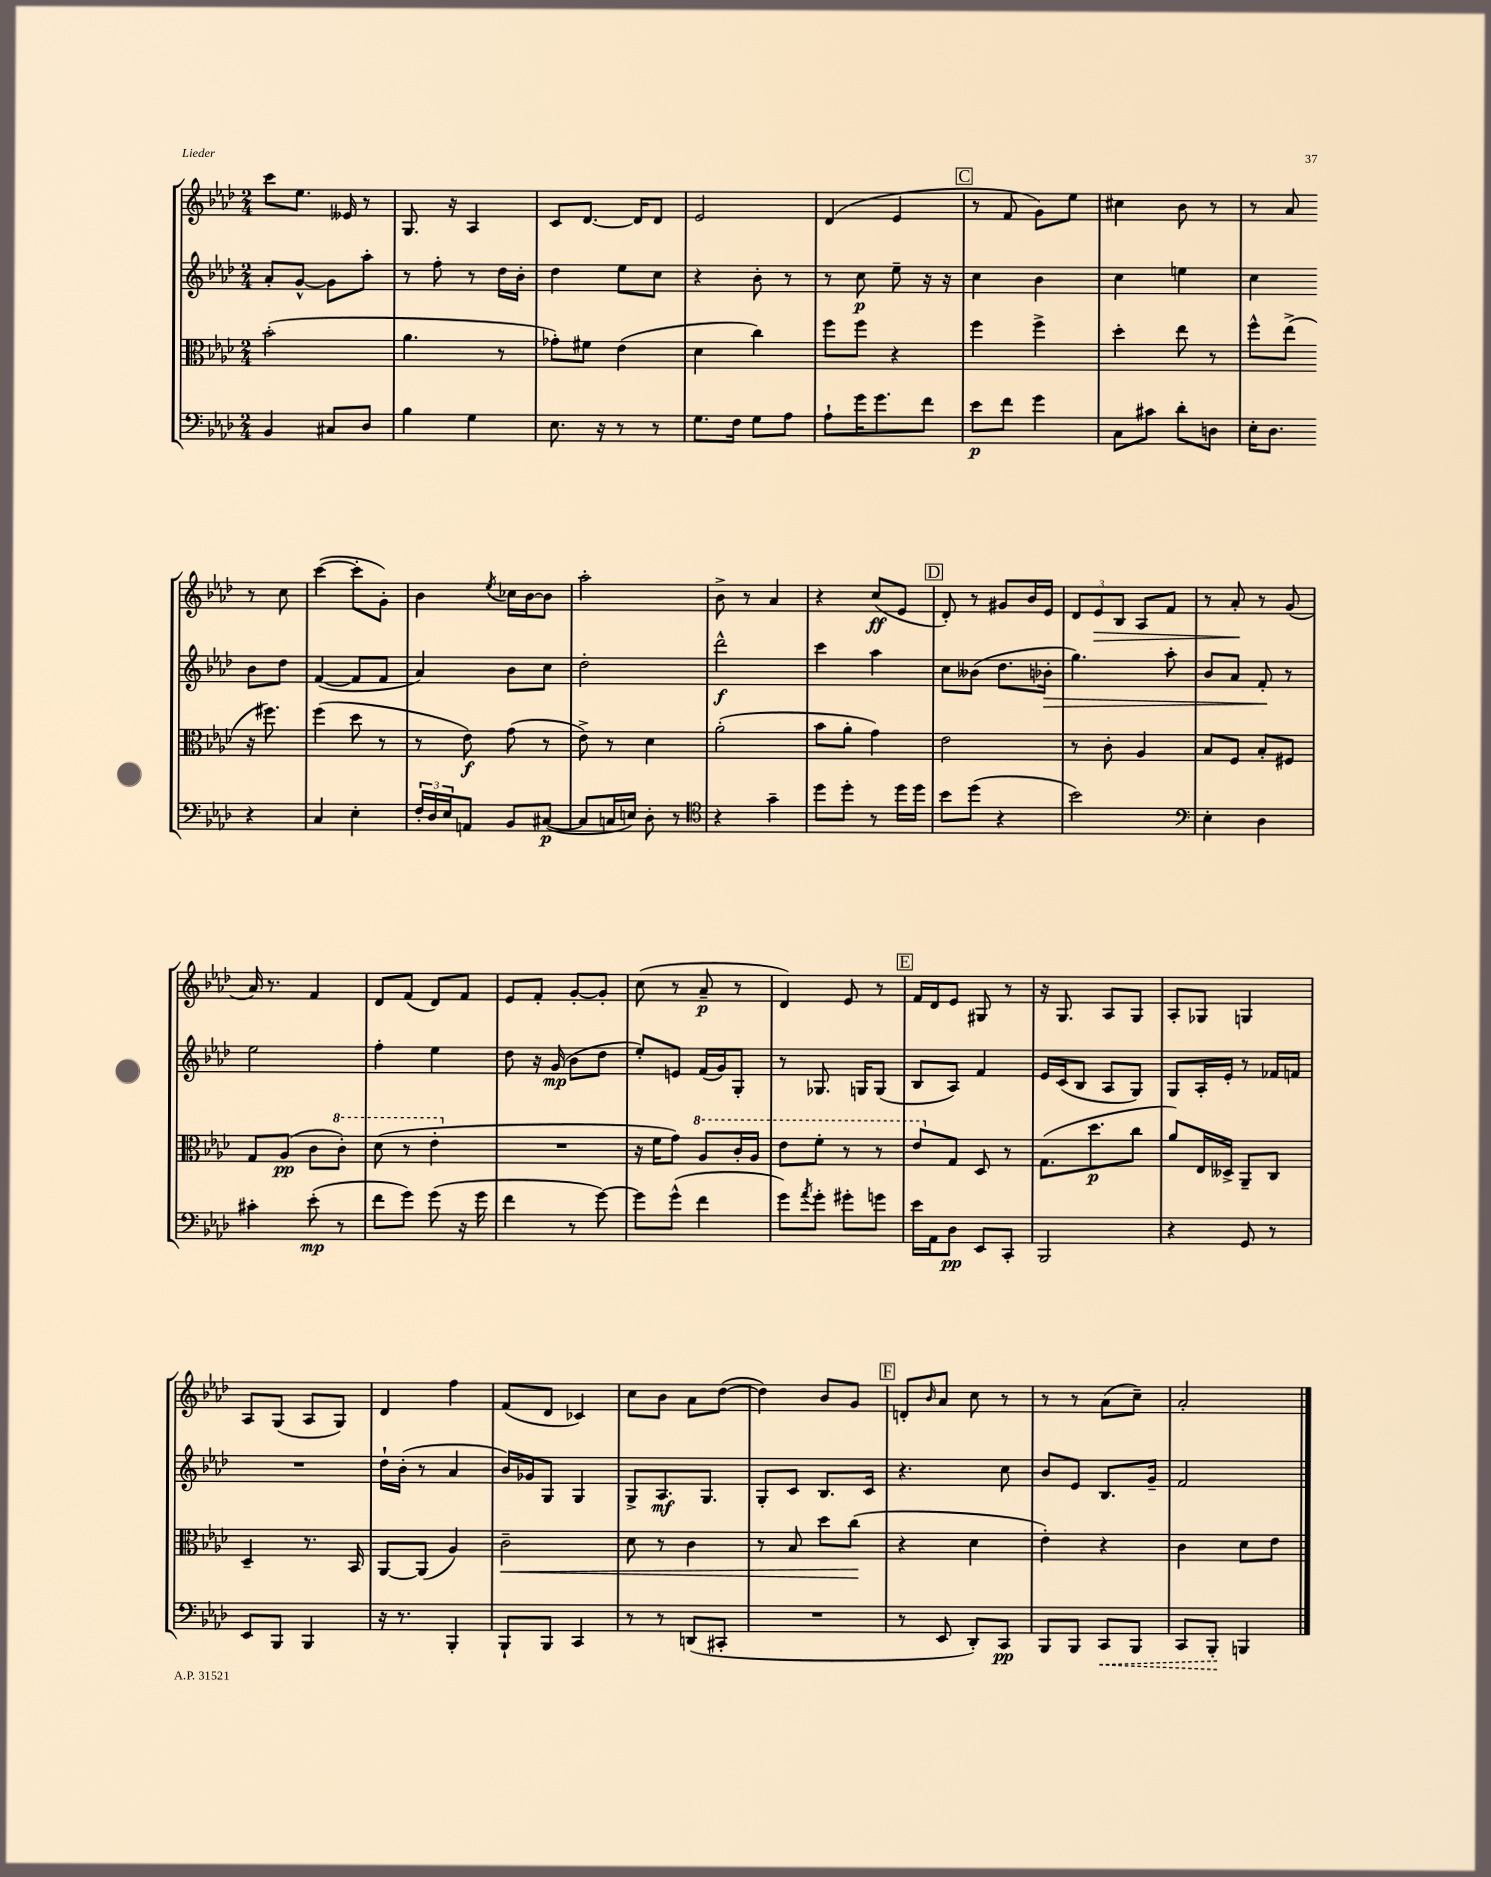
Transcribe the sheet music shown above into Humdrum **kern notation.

**kern	**kern	**kern	**kern
*staff4	*staff3	*staff2	*staff1
*clefF4	*clefC3	*clefG2	*clefG2
*k[b-e-a-d-]	*k[b-e-a-d-]	*k[b-e-a-d-]	*k[b-e-a-d-]
*M2/4	*M2/4	*M2/4	*M2/4
4BB-/	(2b-'\	8a-'/L	8ccc\L
.	.	[8g^^/J	8.ee-\J
8C#/L	.	8g\]L	.
.	.	.	16e--/
8D-/J	.	8aa-'\J	8r
=	=	=	=
4B-\	4.a-\	8r	8.G/
.	.	8ff'\	.
.	.	.	16r
4G\	.	8r	4A-/
.	8r	16dd-\LL	.
.	.	16b-'\JJ	.
=	=	=	=
8.E-\	8g-'\L)	4dd-\	8c/L
.	8f#\J	.	[8.d-/J
16r	.	.	.
8r	(4e-\	8ee-\L	.
.	.	.	16d-/]LK
8r	.	8cc\J	8d-/J
=	=	=	=
8.G\L	4d-\	4r	2e-/
16F\Jk	.	.	.
8G\L	4cc\)	8b-'\	.
8A-\J	.	8r	.
=	=	=	=
8A-`\L	8ff\L	8r	(4d-/
16g\K	8ff\J	8cc\	.
8.g\	.	.	.
.	4r	8ee-~\	4e-/
8f\J	.	16r	.
.	.	16r	.
=	=	=	=
8e-\L	4ff\	4cc\	8r
8f\J	.	.	8f/
4g\	4ff^\	4b-\	8g\L)
.	.	.	8ee-\J
=	=	=	=
8C\L	4dd-'\	4cc\	4cc#\
8c#\J	.	.	.
8d-'\L	8ee-\	4ee\	8b-\
8D\J	8r	.	8r
=	=	=	=
16E-'\LK	8ff^^\L	4cc\	8r
8.D-\J	.	.	.
.	(8ee-^\J	.	8a-/
4r	16r	8b-\L	8r
.	8.ff#\)	.	.
.	.	8dd-\J	8cc\
=	=	=	=
4C/	(4ff\	([4f/	([4ccc\
4E-'\	8dd-\	8f/]L	8ccc'\]L
.	8r	8f/J	8g'\J)
=	=	=	=
24F'/LL	8r	4a-/)	4b-\
24D-/	.	.	.
24E-/J	.	.	.
8AA/J	8e-\)	.	.
.	.	.	8qee-/
8BB-/L	(8g\	8b-\L	16cc-\LL
.	.	.	[16b-\J
([8C#/J	8r	8cc\J	8b-\]J
=	=	=	=
8C#/]L	8e-^\)	2dd-'\	2aa-'\
16C/L	8r	.	.
16E/JJ)	.	.	.
8D-'\	4d-\	.	.
8r	.	.	.
=	=	=	=
*clefC4	*	*	*
4r	(2a-'\	2ddd-^^\	8b-^\
.	.	.	8r
4g~\	.	.	4a-/
=	=	=	=
8dd-\L	8b-\L	4ccc\	4r
8dd-'\J	8a-'\J	.	.
8r	4g\)	4aa-\	(8cc/L
16dd-\LL	.	.	8e-/J
16dd-\JJ	.	.	.
=	=	=	=
8b-\L	2e-\	8cc\L	8d-'/)
(8dd-\J	.	(8b--\J	8r
4r	.	8.dd-\L	8g#/L
.	.	.	16b-/L
.	.	16b-'\Jk	16e-/JJ
=	=	=	=
2b-\)	8r	4.gg\)	12d-/L
.	.	.	12e-/
.	8c'\	.	.
.	.	.	12B-/J
.	4A-/	.	8A-/L
.	.	8aa-'\	8f/J
=	=	=	=
*clefF4	*	*	*
4E-'\	8B-/L	8b-/L	8r
.	8F/J	8a-/J	8a-'/
4D-\	8B-'/L	8f'/	8r
.	8F#/J	8r	(8g/
=	=	=	=
4c#'\	8G/L	2ee-\	16a-/)
.	.	.	8.r
.	(8A-/J	.	.
(8e-'\	8c\L	.	4f/
8r	8cc'\J)	.	.
=	=	=	=
8f\L	(8dd-\	4ff'\	8d-/L
8g\J)	8r	.	(8f/J
(8g\	4ee-'\	4ee-\	8d-/L)
16r	.	.	8f/J
16g\	.	.	.
=	=	=	=
4f\	2r	8dd-\	8e-/L
.	.	16r	8f'/J
.	.	(16g/	.
8r	.	8b-\L	[8g'/L
[8g\)	.	8dd-\J	8g'/]J
=	=	=	=
8g\]L	16r	8ee-'/L)	(8cc\
.	16f\LK	.	.
(8g^^\J	8g\J)	8e/J	8r
4f\	8a-/L	(16f/LL	8a-~/
.	.	16g/J)	.
.	16cc'/L	8G'/J	8r
.	16a-/JJ	.	.
=	=	=	=
8g\L)	8ee-\L	8r	4d-/)
8qa-/	.	.	.
8g'\J	8ff'\J	8.G-/	.
8g#'\L	8r	.	8e-/
.	.	16G/LK	.
8g\J	8r	(8G/J	8r
=	=	=	=
16e-\LL	8ee-/L	8B-/L	16f/LL
16AA-\J	.	.	16d-/J
8D-\J	8G/J	8A-/J)	8e-/J
8EE-/L	8D-/	4f/	8G#/
8CC'/J	8r	.	8r
=	=	=	=
2BBB-/	(8.G\L	16e-/LL	16r
.	.	(16c/J	8.G/
.	.	8B-/J	.
.	8.dd-\	.	.
.	.	8A-/L	8A-/L
.	8cc\J	8G/J)	8G/J
=	=	=	=
4r	8a-/L)	8G/L	8A-'/L
.	16E-/L	16A-'/L	8G-/J
.	16D--^/JJ	16e-'/JJ	.
8GG/	8AA-~/L	8r	4G/
8r	8C/J	16f-/LL	.
.	.	16f/JJ	.
=	=	=	=
8EE-/L	4D-~/	2r	8A-/L
8BBB-/J	.	.	(8G/J
4BBB-/	8.r	.	8A-/L
.	.	.	8G/J)
.	16BB-/	.	.
=	=	=	=
16r	[8AA-/L	16dd-`\LL	4d-/
8.r	.	(16b-'\JJ	.
.	(8AA-/]J	8r	.
4BBB-'/	4A-/)	4a-/	4ff\
=	=	=	=
8BBB-`/L	2c~\	16b-/LL)	(8f/L
.	.	16g-/J	.
8BBB-/J	.	8G/J	8d-/J
4CC/	.	4G/	4c-/)
=	=	=	=
8r	8d-\	8G^/L	8cc\L
8r	8r	8.A-/	8b-\J
(8DD/L	4c\	.	8a-\L
.	.	8.G/J	.
8CC#'/J	.	.	([8dd-\J
=	=	=	=
2r	8r	8G'/L	4dd-\])
.	8B-/	8c/J	.
.	8dd-\L	8.B-/L	8b-/L
.	(8cc\J	.	8g/J
.	.	16c/Jk	.
=	=	=	=
8r	4r	4.r	8d'/L
.	.	.	16qqb-/
8EE-/	.	.	8a-/J
8DD-'/L)	4d-\	.	8cc\
8CC/J	.	8cc\	8r
=	=	=	=
8BBB-/L	4e-'\)	8b-/L	8r
8BBB-/J	.	8e-/J	8r
8CC/L	4r	8.B-/L	(8a-\L
8BBB-/J	.	.	8cc~\J)
.	.	16g~/Jk	.
=	=	=	=
8CC/L	4c\	2f/	2a-'/
8BBB-'/J	.	.	.
4BBB/	8d-\L	.	.
.	8e-\J	.	.
==	==	==	==
*-	*-	*-	*-
